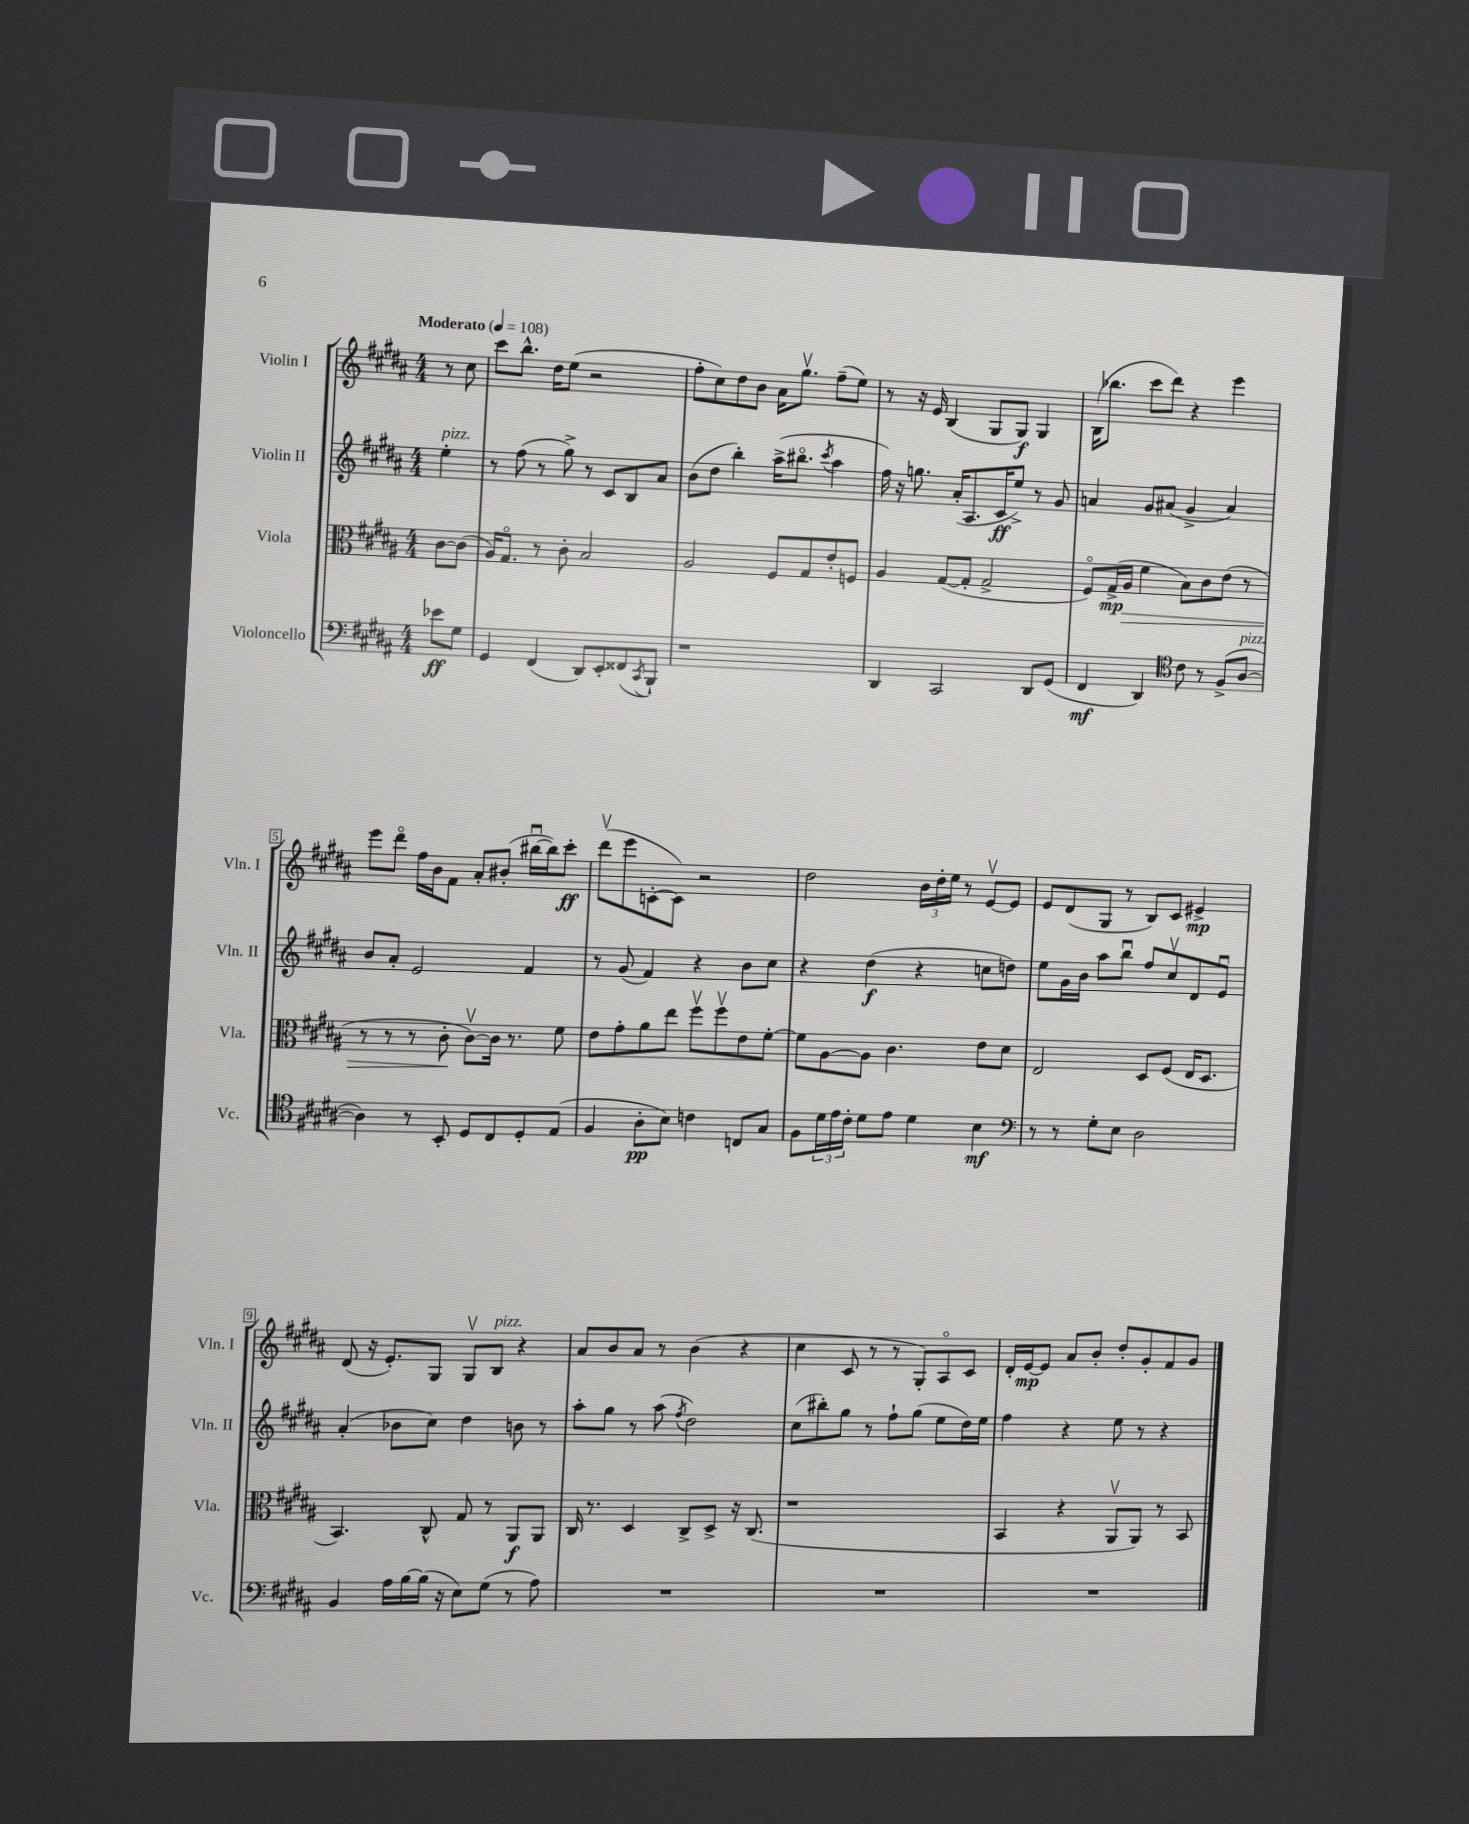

**kern	**kern	**kern	**kern
*staff4	*staff3	*staff2	*staff1
*clefF4	*clefC3	*clefG2	*clefG2
*k[f#c#g#d#a#]	*k[f#c#g#d#a#]	*k[f#c#g#d#a#]	*k[f#c#g#d#a#]
*M4/4	*M4/4	*M4/4	*M4/4
*MM108	*MM108	*MM108	*MM108
8e-	[8c#	4ee'	8r
8G#	(8c#]	.	8cc#
=	=	=	=
4GG#	16A#)	8r	8ccc#
.	8.G#o	.	.
.	.	(8ff#	8.bb^^
(4FF#	8r	8r	.
.	.	.	16dd#
.	8c#'	8gg#^)	(8ee
8DD#)	2B	8r	2r
8EE'	.	8c#	.
(8FF##	.	8B	.
8qCC#	.	.	.
8BBB`)	.	8a#	.
=	=	=	=
1r	2A#	(8b	8ff#'
.	.	8dd#	8cc#)
.	.	4bb')	8dd#
.	.	.	8b
.	8F#	(16aa#^	16a#
.	.	8.bb#o	8.gg#v
.	8G#	.	.
.	.	8qccc#	.
.	8e'	4aa#	(8ff#~
.	8F	.	8ee)
=	=	=	=
4DD#	4A#	16ff#)	8r
.	.	16r	.
.	.	8.gg	16r
.	.	.	16e
2CC#	([8G#	.	(4B
.	.	(16a#'	.
.	8G#']	8.A#	.
.	2G#^	.	8G#
.	.	16c#	.
.	.	8ee^)	8G#)
8DD#	.	8r	4G#
(8GG#	.	8g#	.
=	=	=	=
4FF#	8F#o)	4a	(16B
.	.	.	8.bb-
.	(16G#^	.	.
.	16A#	.	.
4DD#)	4f#	8g#	8ccc#
.	.	(8a#	8ddd#)
*clefC4	*	*	*
8c#	8B)	4g#^	4r
8r	8c#	.	.
(8F#^	(8e	4a#)	4eee
[8A#	8r	.	.
=	=	=	=
4A#])	8r	8b	8eee
.	8r	8a#'	8ddd#o
8r	8r	2e	16ff#
.	.	.	16b
8BB'	8c#'	.	8f#
8D#	[8c#v)	.	8a#'
8C#	16c#]	.	(8b#'
.	8.r	.	.
8D#'	.	4f#	[16bb#u
.	.	.	16bb#])
(8E	8f#	.	8ccc#'
=	=	=	=
4F#	8e	8r	(8ddd#v
.	8g#'	(8g#	8eee
8A#'	8a#	4f#)	[8c'
8B)	8ee	.	8c])
4c	8ff#v	4r	2r
.	8ff#v	.	.
8C	8e	8b	.
8G#	[8f#'	8cc#	.
=	=	=	=
8F#	8f#]	4r	2dd#
24d#	[8A#	.	.
24e	.	.	.
24c#'	.	.	.
8d#	8A#]	(4dd#	.
8e	4.c#	.	.
4d#	.	4r	24b
.	.	.	24dd#'
.	.	.	24ee
.	.	.	8r
4B	8e	8cc	[8ev
.	8d#	8dd)	8e]
=	=	=	=
*clefF4	*	*	*
8r	2E	8ee	8e
8r	.	16g#	(8d#
.	.	16b	.
8G#'	.	8aa#	8G#
8E	.	8bbu	8r
2D#	8D#	8ff#	8B)
.	(8F#	8cc#v	8c#
.	16E	8d#	4e#^
.	8.D#	.	.
.	.	8eu	.
=	=	=	=
4BB	4.BB)	(4a#'	(8d#
.	.	.	16r
.	.	.	8.e')
16A#	.	8b-	.
[16B	.	.	.
(16B]	8C#^^	8cc#)	8G#
16r	.	.	.
8E)	8G#	4dd#	8G#v
(8G#	8r	.	8B
8r	8AA#	8b	4r
8A#)	8AA#	8r	.
=	=	=	=
1r	16C#	8aa#'	8a#
.	8.r	.	.
.	.	8gg#	8b
.	4D#	8r	8a#
.	.	(8aa#	8r
.	.	8qff#	.
.	8C#^	2dd#)	(4b
.	8D#^	.	.
.	16r	.	4r
.	(8.C#	.	.
=	=	=	=
1r	1r	(8cc#	4cc#
.	.	8bb#')	.
.	.	8gg#	8c#
.	.	8r	8r
.	.	8ff#`	8r
.	.	(8gg#	8G#')
.	.	8ee	8A#o
.	.	16dd#)	8c#
.	.	16ee	.
=	=	=	=
1r	4BB	4ff#	16d#'
.	.	.	[16e
.	.	.	8e]
.	4r	4r	8a#
.	.	.	8b'
.	8AA#v	8ee	8dd#'
.	8AA#)	8r	8g#'
.	8r	4r	8f#
.	8BB	.	8g#
==	==	==	==
*-	*-	*-	*-
